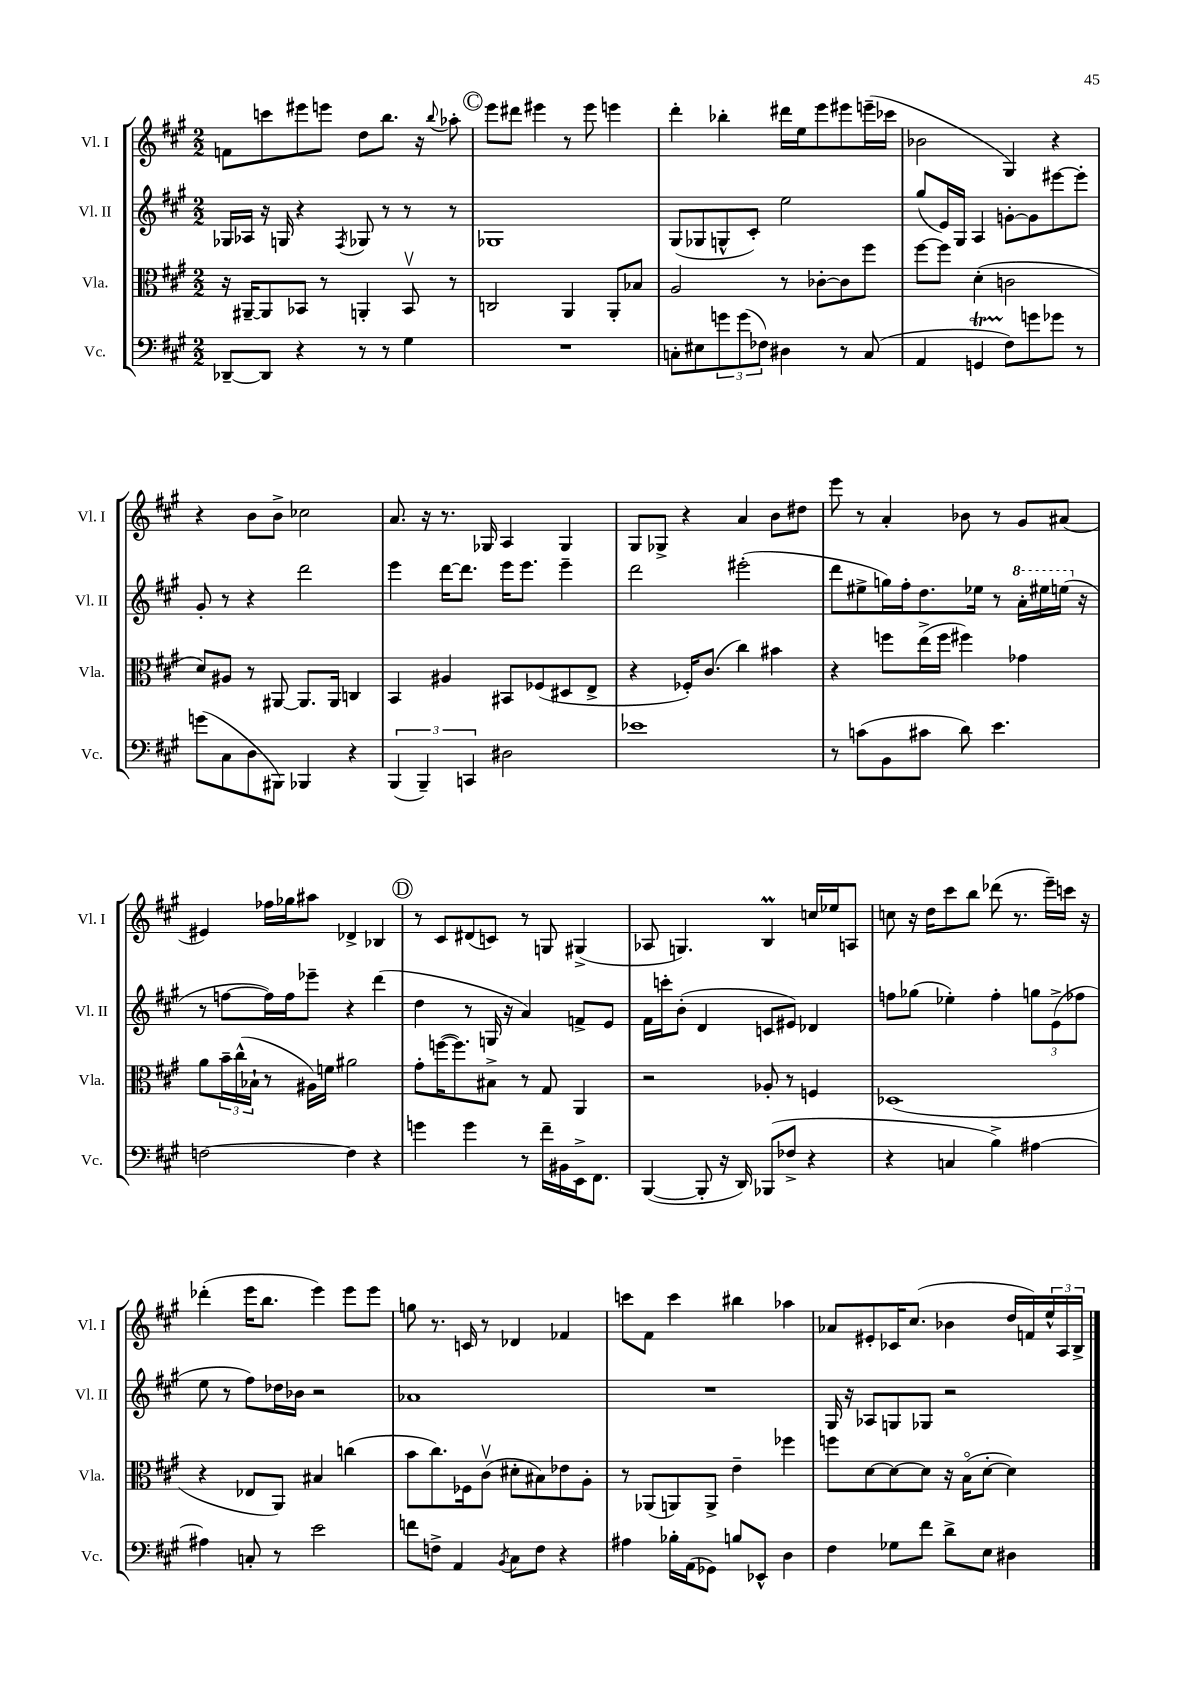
<<
\new StaffGroup <<
\new Staff = "s0" \with { instrumentName = "Vl. I" shortInstrumentName = "Vl. I" } {
    \clef treble \key a \major \numericTimeSignature \time 2/2
    f'8 c'''8 eis'''8 e'''8 d''8 b''8. r16 \appoggiatura { b''8 } aes''8-. |
    \mark \markup { \circle "C" } e'''8 dis'''8 eis'''4 r8 eis'''8 e'''4 |
    d'''4-. bes''4-. dis'''16 e''16 e'''8 eis'''8 e'''16--( ces'''16 |
    bes'2 gis4) r4 |
    r4 b'8 b'8-> ces''2 |
    a'8. r16 r8. ges16 a4 ges4 |
    gis8 ges8-> r4 a'4 b'8 dis''8 |
    e'''8 r8 a'4-. bes'8 r8 gis'8 ais'8( |
    eis'4) fes''16 ges''16 ais''8 des'4-> bes4 |
    \mark \markup { \circle "D" } r8 cis'8 dis'8( c'8) r8 g8 gis4->( |
    aes8 g4.) b4\prall c''16 ees''16 a8 |
    c''8 r16 d''16 cis'''8 b''8 des'''8( r8. e'''16--) c'''16 r16 |
    des'''4-.( e'''16 b''8. e'''4) e'''8 e'''8 |
    g''8 r8. c'16 r8 des'4 fes'4 |
    c'''8 fis'8 c'''4 bis''4 aes''4 |
    aes'8 eis'8-. ces'16 cis''8.( bes'4 d''16 f'16) \tuplet 3/2 { e''16-^ a16 b16-> } \bar "|." |
}
\new Staff = "s1" \with { instrumentName = "Vl. II" shortInstrumentName = "Vl. II" } {
    \clef treble \key a \major \numericTimeSignature \time 2/2
    ges16 aes16 r16 g16 r4 \acciaccatura { fis8 } ges8 r8 r8 r8 |
    \mark \markup { \circle "C" } ges1 |
    gis8( ges8 g8-^ cis'8-.) e''2 |
    gis''8( e'16) gis16 a4 g'8~-. g'8 eis'''8~ eis'''8-. |
    gis'8-. r8 r4 d'''2 |
    e'''4 d'''16~ d'''8. e'''16 e'''8. e'''4-- |
    d'''2 eis'''2-.( |
    d'''8 eis''8-> g''16) fis''16-. d''8. ees''16 r8 \ottava #1 a''16-. eis'''16 e'''16( \ottava #0 r16 |
    r8 f''8~ f''16) f''16 ees'''8-- r4 d'''4( |
    \mark \markup { \circle "D" } d''4 r8 g16 r16 a'4) f'8-> e'8 |
    fis'16 c'''16-. b'8-.( d'4 c'8 eis'8) des'4 |
    f''8 ges''8( ees''4-.) f''4-. \tuplet 3/2 { g''8 e'8->( fes''8 } |
    e''8 r8 fis''8) des''16 bes'16 r2 |
    aes'1 |
    R1 |
    gis16 r16 aes8 g8 ges8 r2 \bar "|." |
}
\new Staff = "s2" \with { instrumentName = "Vla." shortInstrumentName = "Vla." } {
    \clef alto \key a \major \numericTimeSignature \time 2/2
    r16 ais,16~-- ais,8 bes,8 r8 a,4-. bes,8\upbow r8 |
    \mark \markup { \circle "C" } c2 a,4 a,8-. bes8 |
    a2 r8 ces'8~-. ces'8 fis''8 |
    fis''8~ fis''8 d'4-.( c'2 |
    d'8) ais8 r8 ais,8~ ais,8. ais,16 c4 |
    b,4 ais4 bis,8 fes8( dis8 e8-> |
    r4 fes16-.) cis'8.( cis''4) bis'4 |
    r4 f''8 e''16->( f''16 fis''4) ges'4 |
    a'8 \tuplet 3/2 { b'16-- cis''16-^( bes16-! } r8 ais16) f'16 ais'2 |
    \mark \markup { \circle "D" } gis'8-. f''16~( f''8.) bis8-> r8 gis8 a,4 |
    r2 aes8-. r8 f4 |
    des1( |
    r4 ees8 a,8) bis4 c''4( |
    b'8 cis''8.) fes16 cis'8\upbow( dis'8-. bis8) ees'8 a8-. |
    r8 aes,8( a,8) a,8-> e'4-- fes''4 |
    f''8 d'8~ d'8~ d'8 r16 b16\flageolet( d'8~-. d'4) \bar "|." |
}
\new Staff = "s3" \with { instrumentName = "Vc." shortInstrumentName = "Vc." } {
    \clef bass \key a \major \numericTimeSignature \time 2/2
    des,8~-- des,8 r4 r8 r8 gis4 |
    \mark \markup { \circle "C" } R1 |
    c8-. eis8 \tuplet 3/2 { g'8 g'8( fes8) } dis4 r8 c8( |
    a,4 g,4\startTrillSpan fis8\stopTrillSpan) g'8 ges'8 r8 |
    g'8( cis8 d8 bis,,8) bes,,4 r4 |
    \tuplet 3/2 { b,,4( b,,4--) c,4 } dis2 |
    ees'1 |
    r8 c'8( b,8 cis'8 d'8) e'4. |
    f2~ f4 r4 |
    \mark \markup { \circle "D" } g'4 g'4 r8 fis'16-- bis,16 e,16-> fis,8. |
    b,,4~( b,,8-. r16 d,16) bes,,8( fes8-> r4 |
    r4 c4 b4->) ais4~ |
    ais4 c8-. r8 e'2 |
    f'8 f8-> a,4 \acciaccatura { b,8 } cis8 f8 r4 |
    ais4 bes16-. a,16( ges,8) b8 ees,8-^ d4 |
    fis4 ges8 fis'8 d'8-> e8 dis4 \bar "|." |
}
>>
>>
\layout { \context { \Score \remove "Bar_number_engraver" } }
